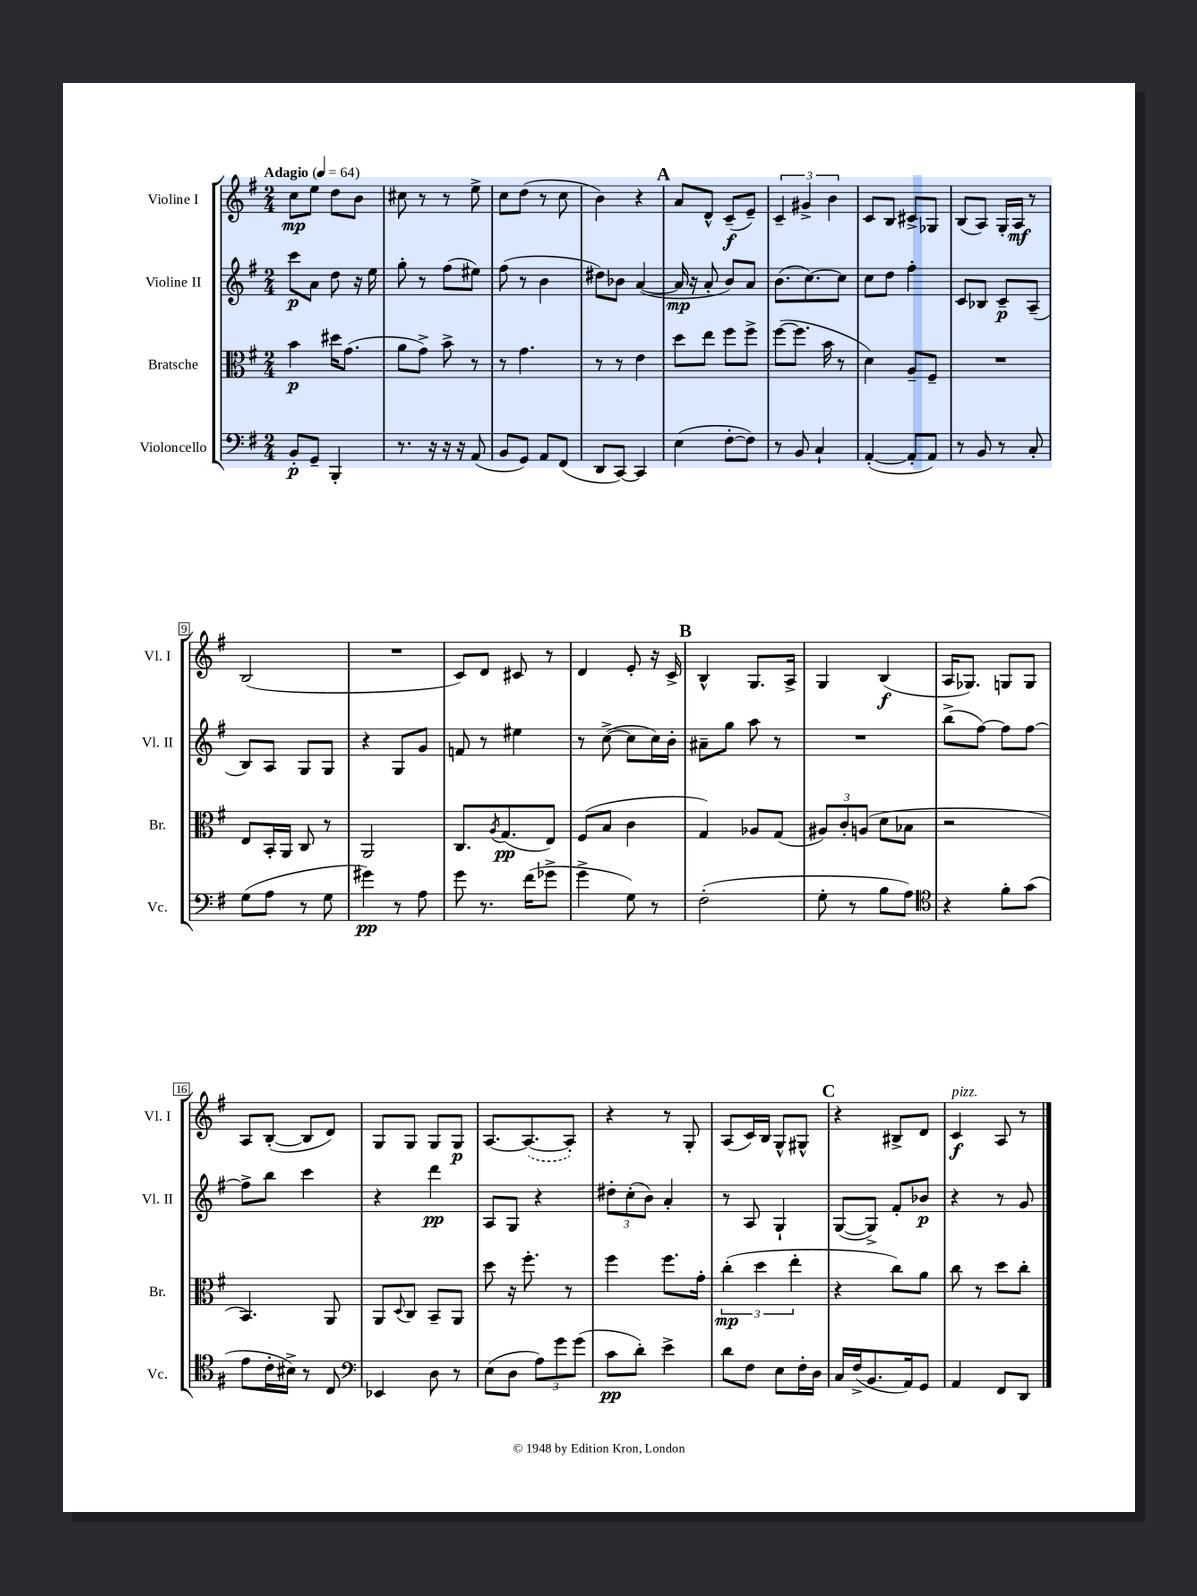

**kern	**kern	**kern	**kern
*staff4	*staff3	*staff2	*staff1
*clefF4	*clefC3	*clefG2	*clefG2
*k[f#]	*k[f#]	*k[f#]	*k[f#]
*M2/4	*M2/4	*M2/4	*M2/4
*MM64	*MM64	*MM64	*MM64
8BB'	4b	8ccc	8cc
8GG~	.	8a	8ee
4BBB'	16dd#	8dd	8dd
.	(8.g	.	.
.	.	16r	8b
.	.	16ee	.
=	=	=	=
8.r	8a	8gg'	8cc#
.	8g^)	8r	8r
16r	.	.	.
16r	8b^	(8ff#	8r
16r	.	.	.
(8AA	8r	8ee#)	8ee^
=	=	=	=
8BB	8r	(8ff#	8cc
8GG)	4.g	8r	(8dd
8AA	.	4b	8r
(8FF#	.	.	8cc
=	=	=	=
8DD	8r	8dd#)	4b)
[8CC)	8r	8b-	.
4CC]	4e	([4a	4r
=	=	=	=
(4E	8dd	16a]	8a
.	.	16r	.
.	8ee	8a'	8d^^
[8F#'	8ff#	8b)	(8c~
8F#])	8ff#^	8a	8e~)
=	=	=	=
8r	([8ff#	(8.b	6c~
8BB	8.ff#]	.	.
.	.	.	6g#^
.	.	[8.cc)	.
4C`	.	.	.
.	16b	.	.
.	.	.	6b
.	8r	8cc]	.
=	=	=	=
([4AA'	4d)	8cc	8c
.	.	8dd	8B
8AA']	8A~	4ff#'	8c#^
8AA)	8F#~	.	8G-
=	=	=	=
8r	2r	8c	(8B
8BB	.	8B-	8A)
8r	.	8c~	16G'
.	.	.	16A
8C'	.	(8A~	8r
=	=	=	=
(8G	8E	8B)	(2B
8A	16BB'	8A	.
.	16AA	.	.
8r	8C	8G	.
8G	8r	8G	.
=	=	=	=
4g#)	2AA	4r	2r
8r	.	8G	.
8A	.	8g	.
=	=	=	=
8g	8.C	8f	8c)
8.r	.	8r	8d
.	8qA	.	.
.	(8.G	.	.
.	.	4ee#	8c#
(16f#	.	.	.
8g-^	8E)	.	8r
=	=	=	=
4g^	(8F#	8r	4d
.	8B	([8cc^	.
8G)	4c	8cc]	8e'
8r	.	16cc)	16r
.	.	16b'	16c^
=	=	=	=
(2F#'	4G)	8a#~	4B^^
.	.	8gg	.
.	8A-	8aa	8.G
.	(8G	8r	.
.	.	.	16A^
=	=	=	=
8G'	12A#)	2r	4G
.	12c'	.	.
8r	.	.	.
.	(12A	.	.
8B	8d	.	(4B
8A)	8B-	.	.
=	=	=	=
*clefC4	*	*	*
4r	2r	(8bb^	16A
.	.	.	8.G-)
.	.	[8ff#)	.
8f#'	.	8ff#]	8G
(8g	.	[8ff#	8G
=	=	=	=
8e	4.BB)	8ff#^]	8A
16c'	.	8bb	([8B'
16B#^)	.	.	.
8r	.	4ccc	8B]
8C	8AA	.	8d)
=	=	=	=
*clefF4	*	*	*
4EE-	8AA	4r	8G
.	8qqD	.	.
.	8C	.	8G
8D	8BB~	4ddd	8G
8r	8AA	.	8G
=	=	=	=
(8E	8dd	8A	[8.A
8D	16r	8G	.
.	8.ff#'	.	(8.A_
12A)	.	4r	.
12g	.	.	.
.	8r	.	8A'])
(12g	.	.	.
=	=	=	=
8c	4ff#	12dd#'	4r
.	.	(12cc'	.
8d')	.	.	.
.	.	12b)	.
4e^	8.ff#	4a'	8r
.	.	.	8G'
.	16g'	.	.
=	=	=	=
8d	(6cc'	8r	(8A
8F#	.	8A	16c)
.	6dd	.	.
.	.	.	16B
8E	.	4G`	8G^^
.	6ee'	.	.
16F#'	.	.	8G#^^
16D	.	.	.
=	=	=	=
16C	4r	([8G	4r
(16F#^	.	.	.
8.BB	.	8G^])	.
.	8cc)	8f#'	8B#^
16AA)	.	.	.
8GG	8a	8b-	8d
=	=	=	=
4AA	8cc	4r	4c
.	8r	.	.
8FF#	8dd	8r	8A
8DD	8cc'	8g	8r
==	==	==	==
*-	*-	*-	*-
